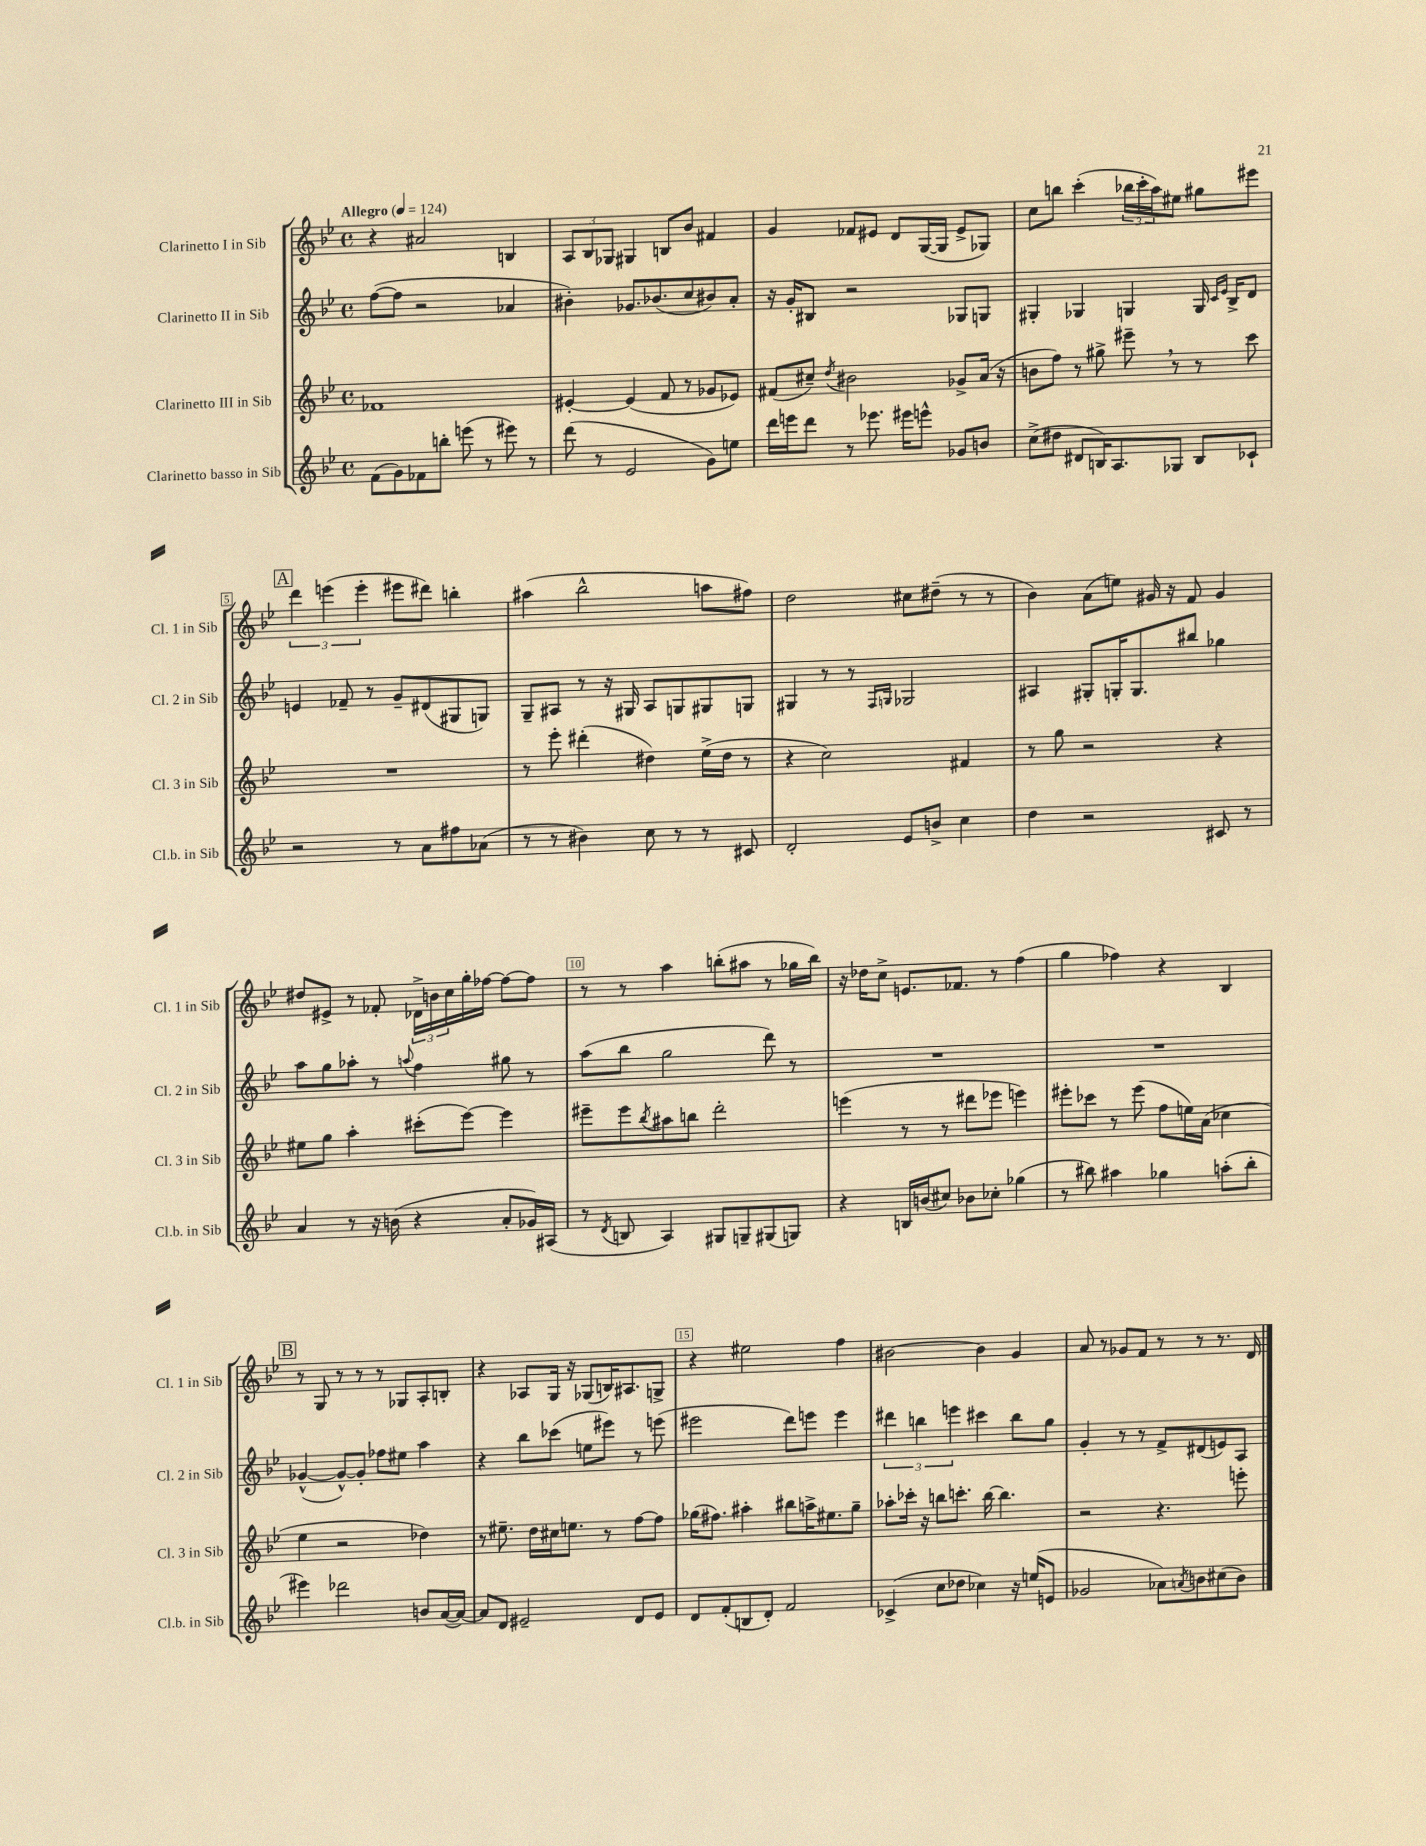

**kern	**kern	**kern	**kern
*part4	*part3	*part2	*part1
*staff4	*staff3	*staff2	*staff1
*I"Clarinetto basso in Sib	*I"Clarinetto III in Sib	*I"Clarinetto II in Sib	*I"Clarinetto I in Sib
*I'Cl.b. in Sib	*I'Cl. 3 in Sib	*I'Cl. 2 in Sib	*I'Cl. 1 in Sib
*clefG2	*clefG2	*clefG2	*clefG2
*k[b-e-]	*k[b-e-]	*k[b-e-]	*k[b-e-]
*M4/4	*M4/4	*M4/4	*M4/4
*met(c)	*met(c)	*met(c)	*met(c)
*MM124	*MM124	*MM124	*MM124
=1	=1	=1	=1
!	!	!	!LO:TX:a:B:t=Allegro
(8f\L	1f-X	([8ff\L	4r
8g\)	.	8ff\J]	.
8f-X\	.	2r	2a#X/
8bbn'\J	.	.	.
(8eeen\	.	.	.
8r	.	.	.
8eee#X\)	.	4a-X/	4Bn/
8r	.	.	.
=2	=2	=2	=2
(8ddd\	[4e#X'/	4b#X'\)	12A/L
.	.	.	12B-/
8r	.	.	.
.	.	.	12G-X/J
2e-/	(4e#/]	8.g-X/L	4G#X/
.	.	(8.b-X/	.
.	8f/	.	8Bn/L
.	8r	8cc/	8b-/J
8g\L)	8g-X/L	8b#X/)	4f#X/
8een\J	8e-X/J)	8a'/J	.
=3	=3	=3	=3
16ddd\LL	(8f#X/L	16r	4g/
16eeen\J	.	16g'/KL	.
8ddd\J	8cc#X~/J)	8B#X/J	.
.	8qdd/	.	.
8r	2b#X\	2r	8f-X/L
8.eee-X\	.	.	8e#X/J
.	.	.	8d/L
16eee#X\KL	.	.	.
8eeen^^\J	.	.	([16G/L
.	.	.	16G/JJ]
8g-X/L	8g-X^/L	8G-X/L	8e#^/L
8bn/J	(16a/Jk	8Gn/J	8G-X/J)
.	16r	.	.
=4	=4	=4	=4
(8cc^\L	8bn\L	4G#X'/	8cc\L
8dd#X\J	8ff\J)	.	8bbn\J
8d#X/L	8r	4G-X/	(4ccc'\
16Bn/K)	8gg#X^\	.	.
8.A/	.	.	.
.	8eee#X~,\	4Gn/	24bb-X\LL
.	.	.	24ccc'\
.	.	.	24aa\J)
8G-X/J	8r	.	8ee#X\J
8B/L	8r	16G/	8gg#X\L
.	.	16qqc/LL	.
.	.	16qqe-/JJ	.
.	.	16B-^/KL	.
8c-X`/J	8ccc\	8d/J	8eee#X\J
!!LO:LB:g=z
!!LO:REH:place=s1:t=A
=5	=5	=5	=5
2r	1r	4en/	6ddd\
.	.	.	(6eeen\
.	.	8f-X~/	.
.	.	.	6eee'\
.	.	8r	.
8r	.	8g~/L	8eee#X\L
8a\L	.	(8d#X/	8ddd#X\J)
8ff#X\	.	8G#X/	4bbn'\
(8a-X\J	.	8Gn/J)	.
=6	=6	=6	=6
8r	8r	8G~/L	(4aa#X\
8r	8eee-'\	8A#X/J	.
4b#X\)	(4ddd#X'\	8r	2bb-^^\
.	.	16r	.
.	.	16G#X/	.
8cc\	4dd#X\)	8A#/L	.
8r	.	8Gn/	.
8r	(16ee-^\LL	8G#X/	8aan\L
.	16dd#\JJ	.	.
8c#X/	8r	8Gn/J	8ff#X\J)
=7	=7	=7	=7
2d'/	4r	4G#X/	2dd\
.	2cc\)	8r	.
.	.	8r	.
.	.	16qqF/LL	.
.	.	16qqGn/JJ	.
8e-/L	.	2G-X/	8cc#X\L
8bn^/J	.	.	(8dd#X~\J
4cc\	4f#X/	.	8r
.	.	.	8r
=8	=8	=8	=8
4dd\	8r	4A#X/	4b-\)
.	8gg\	.	.
2r	2r	8G#X'/L	(8a\L
.	.	16Gn'/K	8een\J)
.	.	8.G/	.
.	.	.	16g#X/
.	.	.	16r
.	.	8bb#X/J	8f/
8c#X/	4r	4gg-X\	4g#/
8r	.	.	.
!!LO:LB:g=z
=9	=9	=9	=9
4a/	8ee#X\L	8aa\L	8dd#X/L
.	8gg\J	8gg\	8e#X^/J
8r	4aa'\	8aa-X'\J	8r
16r	.	8r	8f-X'/
(16bn\	.	.	.
.	.	8qqaan/	.
4r	(8ccc#X'\L	4ff\	24d-X^\LL
.	.	.	24bn\
.	.	.	24cc\
.	[8eee-\J)	.	16gg'\
.	.	.	[16ff-X\JJ
8a'/L	4eee-\]	8gg#X\	8ff-\L_
16g-X/L)	.	8r	8ff-\J]
(16A#X/JJ	.	.	.
=10	=10	=10	=10
8r	8eee#X~\L	(8aa\L	8r
8qd/	.	.	.
8Bn/	8eee#\	8bb-\J	8r
.	8qbb-/	.	.
4A/)	8aa#X\	2gg\	4aa\
.	8bbn\J	.	.
8G#X/L	2ddd'\	.	(8bbn'\L
8Gn~/	.	.	8aa#X\J
(8G#X/	.	8ddd\)	8r
8Gn/J)	.	8r	16gg-X\LL
.	.	.	16bb\JJ)
=11	=11	=11	=11
4r	(4eeen\	1r	16r
.	.	.	16dd-X\KL
.	.	.	8cc^\J
16Bn/LL	8r	.	8.en/L
(16bn/J	.	.	.
8cc#X/J)	8r	.	.
.	.	.	8.f-X/J
8b-X\L	8ddd#X\L	.	.
8cc-X'\J	8eee-X\J	.	8r
(4gg-X\	4eeen\)	.	(4ff\
=12	=12	=12	=12
8r	8eee#X'\L	1r	4gg\
8bb#X\)	8ccc-X\J	.	.
4aa#X\	8r	.	4ff-X\)
.	(8eee#\	.	.
4gg-X\	8ff\L	.	4r
.	16een\L)	.	.
.	(16a\JJ	.	.
(8aan'\L	4cc-X\	.	4B-/
8bb#'\J	.	.	.
!!LO:LB:g=z
!!LO:REH:place=s1:t=B
=13	=13	=13	=13
4eee#X\)	4ee-\	([4g-X^^/	8r
.	.	.	8G/
2ddd-X\	2r	8g-^^/L_)	8r
.	.	8g-'/J]	8r
.	.	8ff-X\L	8r
.	.	8ee#X\J	8G-X/L
8bn/L	4dd-X\)	4aa\	8A'/
([16a/L	.	.	8Bn'/J
16a/JJ_)	.	.	.
=14	=14	=14	=14
8a/L]	8r	4r	4r
8d/J	8.ee#X~\	.	.
2e#X~/	.	8bb-\L	8A-X/L
.	16dd\LL	.	.
.	16cc#X\J	(8ccc-X\J	16G/Jk
.	8.een\J	.	16r
.	.	8een\L	(8G-X/L
.	8r	8eee#X\J)	16Bn/K)
.	.	.	8.A#X/
8d/L	[8ff\L	8r	.
8e#/J	8ff\J]	(8eeen\	8Gn^/J
=15	=15	=15	=15
8d/L	(16gg-X\KL	2eee#X\	4r
.	8.ff#X\J)	.	.
(8f'/	.	.	.
8Bn/	4aa#X'\	.	2ee#X\
8d'/J)	.	.	.
2f/	8bb#X\L	8ddd\L)	.
.	16aan^\K	8eeen\J	.
.	8.ee#X\	.	.
.	.	4eee\	4ff\
.	8gg-~\J	.	.
=16	=16	=16	=16
(4c-X^/	8aa-X'\L	6ddd#X\	[2b#X\
.	16ccc-X'\Jk	.	.
.	.	6bbn\	.
.	16r	.	.
8cc\L	8bbn\L	.	.
.	.	6eeen\	.
8dd-X\J	8.cccn'\J	.	.
4cc-X\)	.	4ccc#X\	4b#\]
.	[16bb\	.	.
.	4.bb\]	.	.
16r	.	8bb\L	4g/
(16een/KL	.	.	.
8en/J	.	8gg\J	.
=17	=17	=17	=17
2g-X/	2r	4g'/	8a/
.	.	.	8r
.	.	8r	8g-X/L
.	.	8r	8f/J
8a-X\L)	4.r	8f^/L	8r
8qan/	.	.	.
8bn\	.	(8d#X/	8r
(8cc#X\	.	8en/)	8.r
8b\J)	8eeen'\	8A/J	.
.	.	.	16d/
==	==	==	==
*-	*-	*-	*-
